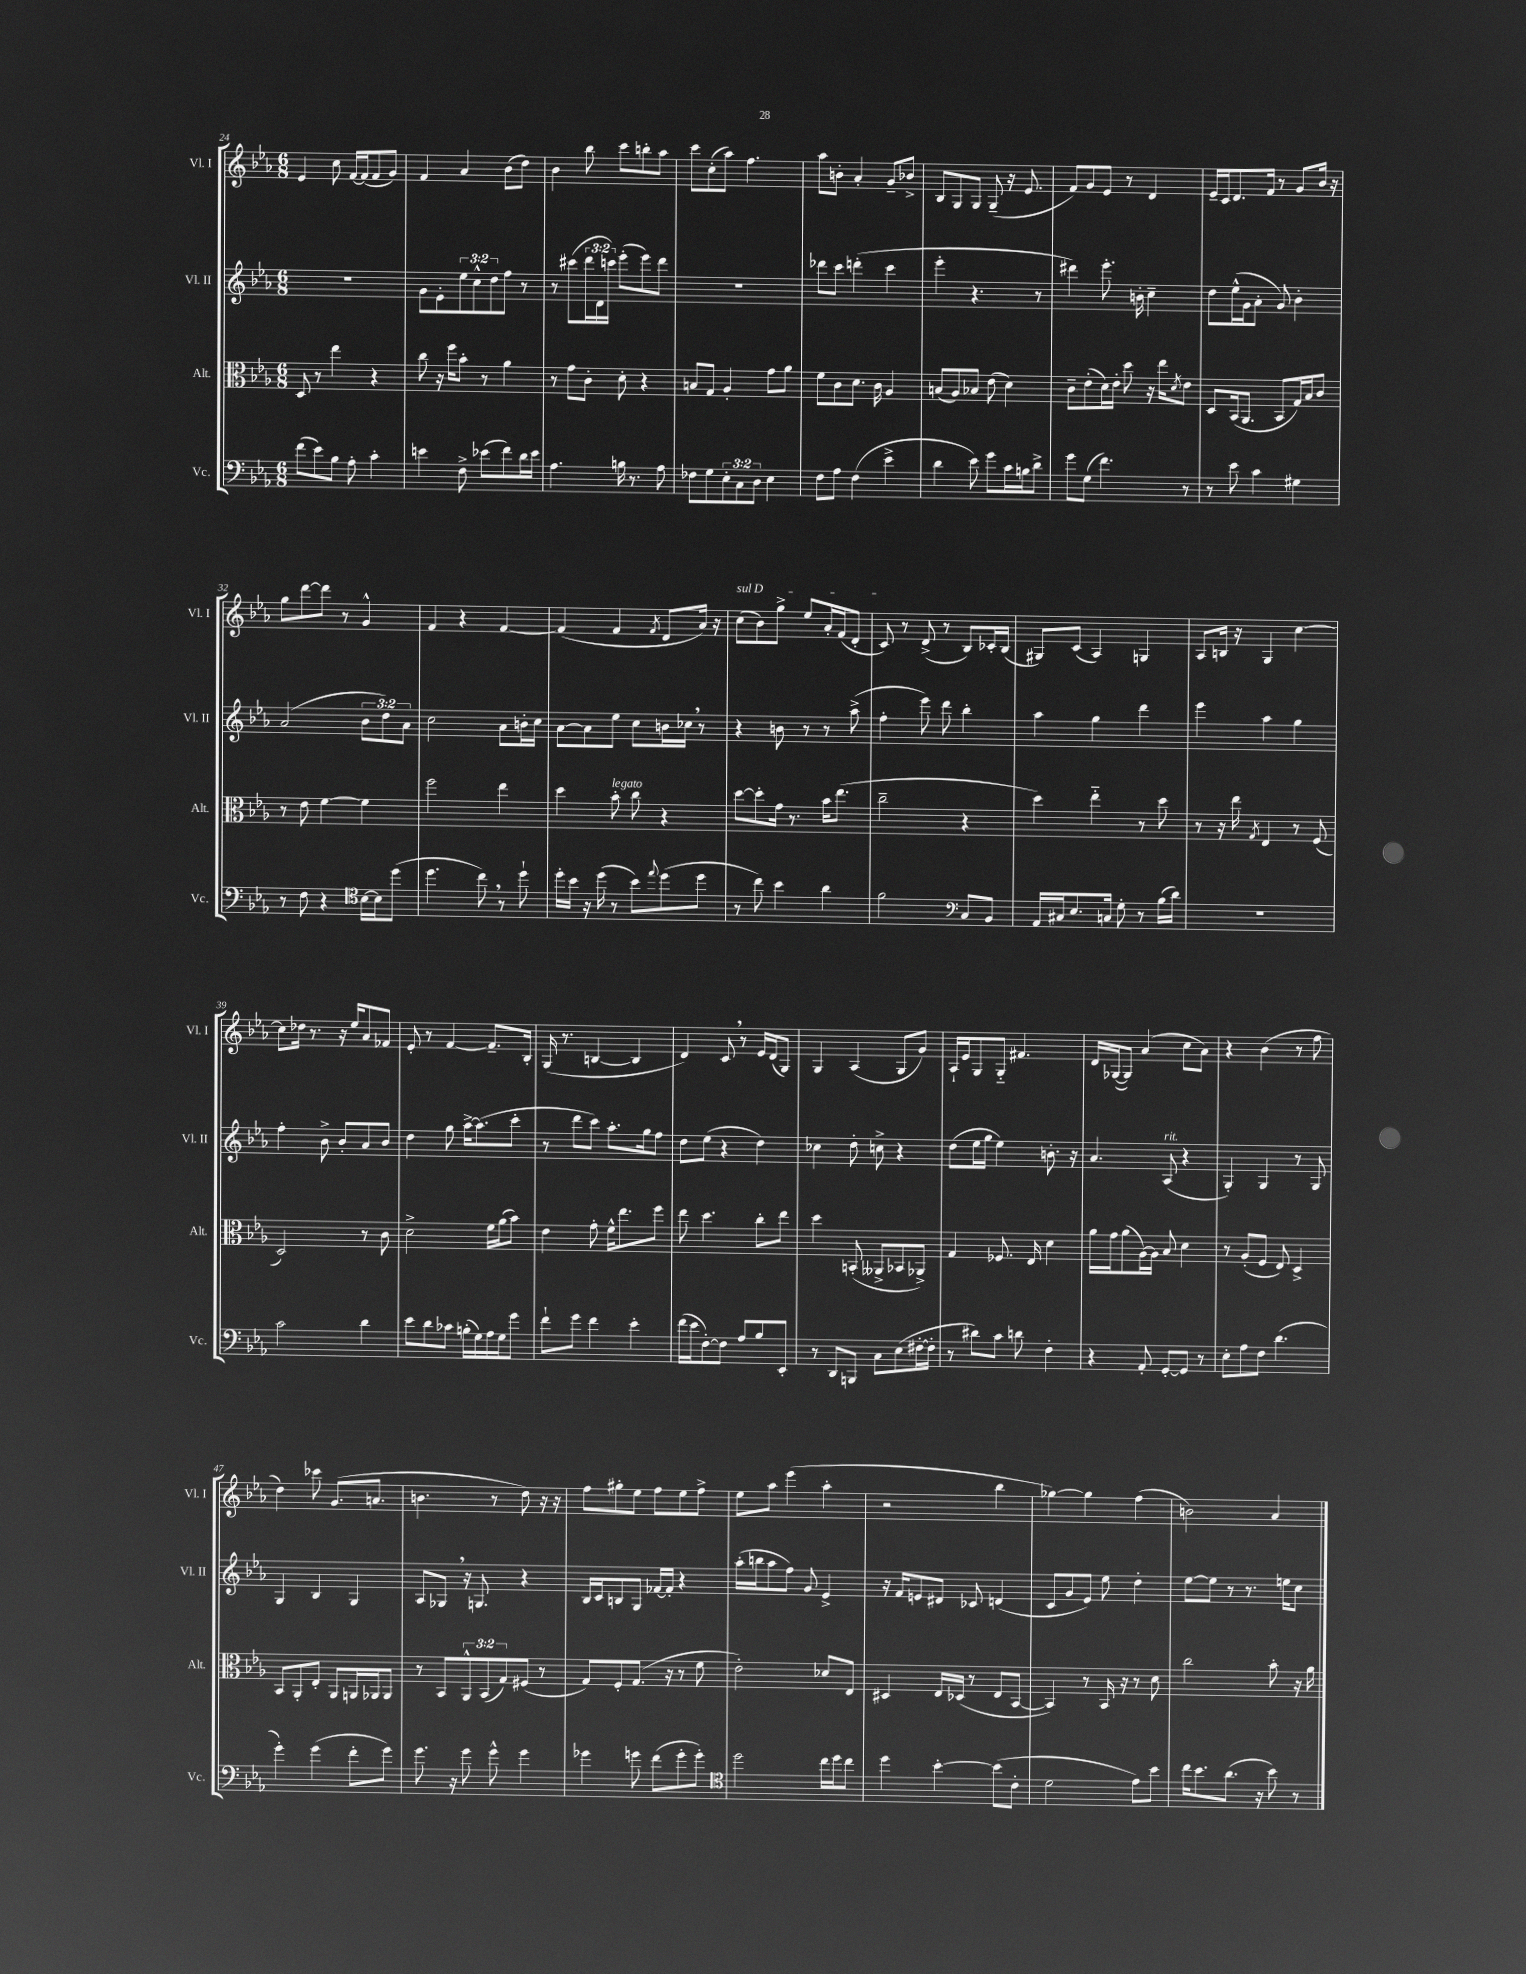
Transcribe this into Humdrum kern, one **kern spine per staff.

**kern	**kern	**kern	**kern
*part4	*part3	*part2	*part1
*staff4	*staff3	*staff2	*staff1
*I"Vc.	*I"Alt.	*I"Vl. II	*I"Vl. I
*I'Vc.	*I'Alt.	*I'Vl. II	*I'Vl. I
*clefF4	*clefC3	*clefG2	*clefG2
*k[b-e-a-]	*k[b-e-a-]	*k[b-e-a-]	*k[b-e-a-]
*M6/8	*M6/8	*M6/8	*M6/8
=24	=24	=24	=24
(8f\L	8D/	2.r	4e-/
8e-\)	8r	.	.
8B-\J	4ee-\	.	8cc\
8A-'\	.	.	[16f/LL
.	.	.	(16f/J]
4c'\	4r	.	8f/
.	.	.	8g/J)
=25	=25	=25	=25
4en\	8cc\	8g\L	4f/
.	16r	8e-'\	.
.	16ff\KL	.	.
8F^\	8b-'\J	12ee-\	4a-/
.	.	12cc^^\	.
(8e-X\L	8r	.	.
.	.	12dd\	.
8f\)	4a-\	8ff\J	(8b-\L
16d\L	.	8r	8dd\J)
16e-\JJ	.	.	.
=26	=26	=26	=26
4.A-\	8r	8r	4b-\
.	8g\L	(8ccc#X\L	.
.	8c'\J	24ddd\L	8bb-\
.	.	24d\	.
.	.	24cccn\JJ)	.
16Bn\	8d'\	(8eee-'\L	8ccc\L
8.r	.	.	.
.	4r	8eee-\)	8bbn'\
8A-\	.	8ddd\J	8aa-\J
=27	=27	=27	=27
8F-X\L	8Bn/L	2.r	8ccc\L
8G\	8G/J	.	(8cc'\
12E-'\	4A-'/	.	8aa-\J)
12C\	.	.	.
.	.	.	4.ff\
12D\J	.	.	.
4E-\	8g\L	.	.
.	8a-\J	.	.
=28	=28	=28	=28
8F\L	8f\L	8ddd-X\L	8aa-\L
8A-\J	8c\	8ccc\J	8bn'\J
(4F\	8.d\J	(4dddn'\	4a-'/
.	16c\	.	.
4e-^\	4A-/	4ccc\	8g~/L
.	.	.	8b-X^/J
=29	=29	=29	=29
4d\	(8Bn/L	4eee-'\	8B-/L
.	8A-/)	.	8G/
8e-\)	8B-X/J	4.r	8G/J
8g\L	(8e-\	.	(8G~/
16c\L	4d\)	.	16r
16Bn\J	.	.	8.e-/
8d^\J	.	8r	.
=30	=30	=30	=30
8g\L	8c~\L	4ddd#X\)	8f/L)
(8G\J	(8e-'\	.	8g/
4.f\)	16d\L)	8.eee-'\	8e-/J
.	16e-'\JJ	.	.
.	8dd\	.	8r
.	.	16bn'\	.
.	16r	4cc~\	4d/
.	16ee-\KL	.	.
.	8qd/	.	.
8r	8e-\J	.	.
=31	=31	=31	=31
8r	8D/L	8dd\L	16e-~/LL
.	.	.	16c/J
8e-\	(16BB-/k	(16ee-^^\L	8.d/
.	8.AA-/J	16g\J	.
4c\	.	8a-'\J	.
.	.	.	16f/Jk
.	8BB-/L	8g/)	8r
4G#X\	16G/L)	4b-'\	8g/L
.	16B-/J	.	.
.	8c/J	.	16b-/Jk
.	.	.	16r
!!LO:LB:g=z
=32	=32	=32	=32
8r	8r	(2a-/	8gg\L
8F\	8e-\	.	[8ddd\
4r	[4f\	.	8ddd\J]
.	.	.	8r
*clefC4	*	*	*
[16B-\LL	4f\]	12b-\L	4g^^/
16B-\J]	.	.	.
.	.	12dd\)	.
(8dd\J	.	.	.
.	.	12a-\J	.
=33	=33	=33	=33
4.dd\	2ff\	2cc\	4f/
.	.	.	4r
8cc,\)	.	.	.
8r	4ee-\	8a-\L	[4f/
8dd`\	.	16bn'\L	.
.	.	16cc\JJ	.
=34	=34	=34	=34
16dd'\LL	4dd\	[8a-\L	(4f/]
16b-\JJ	.	.	.
16r	.	8a-\]	.
(16dd\	.	.	.
!	!LO:TX:a:i:t=legato	!	!
8r	8b-'\	8ee-\J	4f/
8b-\L)	8cc\	8cc\L	.
8qqee-/	.	.	8qf/
(8dd\	4r	16bn\L	8d/L
.	.	16cc-X,\JJ	.
8dd\J	.	8r	16a-/Jk)
.	.	.	16r
=35	=35	=35	=35
!	!	!	!LO:TX:a:i:t=sul D
8r	[8dd\L	4r	(8cc\L
8cc\)	8dd'\]	.	8b-\)
4b-\	16g\Jk	8bn\	8gg^\J
.	8.r	.	.
.	.	8r	8ee-/L
4a-\	16b-\KL	8r	16a-'/L
.	(8.ee-\J	.	(16f/J
.	.	(8aa-^\	8d'/J
=36	=36	=36	=36
2f\	2cc~\	4ff'\	8c/)
.	.	.	8r
.	.	8eee-\)	(8d^/
.	.	8ddd\	8r
*clefF4	*	*	*
8C/L	4r	4bb-'\	8B-/L)
8BB-/J	.	.	16c-X'/L
.	.	.	(16B-/JJ
=37	=37	=37	=37
16AA-/LL	4dd\)	4aa-\	8G#X/L)
16C#X/J	.	.	.
8.E-/	.	.	(8c/J
.	4ee-\	4gg\	4A-/)
16Cn/Jk	.	.	.
8G'\	.	.	.
8r	8r	4ddd\	4Gn/
(16B-\LL	8dd\	.	.
16d\JJ)	.	.	.
=38	=38	=38	=38
2.r	8r	4eee-\	8A-/L
.	16r	.	16Bn/Jk
.	16ee-\	.	16r
.	8qG/	.	.
.	4E-/	4aa-\	4G/
.	8r	4gg\	[4cc\
.	(8F/	.	.
!!LO:LB:g=z
=39	=39	=39	=39
2c\	2D/)	4ff'\	8cc\L]
.	.	.	16dd-X\Jk
.	.	.	8.r
.	.	8b-^\	.
.	.	8b-'/L	16r
.	.	.	16ee-/KL
4d\	8r	8a-/	8a-/
.	8c\	8b-/J	8f-X/J
=40	=40	=40	=40
8e-\L	2d^\	4dd\	8e-'/
8d\	.	.	8r
8c-X\J	.	8gg\	[4f/
(16Bn'\LL	.	[16aa-^\KL	.
16G\)	.	(8.aa-\]	.
16A-\	16f\LL	.	8.f~/L]
16G\J	(16a-\J	.	.
8g\J	8b-\J)	8ccc'\J	.
.	.	.	16B-'/Jk
=41	=41	=41	=41
8f`\L	4e-\	8r	(16G/
.	.	.	8.r
8g\J	.	8ddd\L	.
4f\	8g'\	8ccc\J)	[4Bn/
.	16f^^\KL	8.aa-'\L	.
.	8.ee-\	.	.
4e-'\	.	.	4B/]
.	.	16gg\k	.
.	8ff\J	8ff\J	.
=42	=42	=42	=42
(16f\LL	8ee-\	8dd\L	4d/)
16e-\J	.	.	.
[8F'\)	4.dd\	(8ee-\J	.
8F\J]	.	4r	8c,/
8A-/L	.	.	8r
8B-/	8cc'\L	4dd\)	16e-/LL
.	.	.	(16d/J
8EE-'/J	8ee-\J	.	8G/J)
=43	=43	=43	=43
8r	4dd\	4cc-X\	4G/
8DD/L	.	.	.
8BBBn/J	(8BBn'/	8dd'\	(4A-/
8C\L	8AA--X^/L	8ccn^\	.
(8E-\	8BB-X/	4r	8G/L
[16F#X'\L	8AA-X^/J)	.	8g/J)
16F#'\JJ]	.	.	.
=44	=44	=44	=44
8r	4G/	(8dd\L	16A-`/LL
.	.	.	16e-/J
8d#X\L)	.	16ee-\L	8G/
.	.	16gg\JJ	.
8c\J	8.F-X/	4ee-\)	8G/J
8dn\	.	.	4.f#X/
.	16E-/	.	.
4F'\	4d\	8.bn'\	.
.	.	16r	.
=45	=45	=45	=45
4r	16a-\LL	4.a-/	16d/LL
.	16g\J	.	([16G-X/J
.	(8a-\	.	8G-/J])
8AA-'/	[16A-\L)	.	(4a-/
.	16A-\JJ]	.	.
!	!	!LO:TX:a:i:t=rit.	!
[8GG'/L	8B-/	(8A-/	.
8GG/J]	4d\	4r	8cc\L
8r	.	.	8a-\J)
=46	=46	=46	=46
8E-'\L	8r	4G'/)	4r
8A-\	(8A-'/L	.	.
8F\J	8F/J	4G/	(4b-\
(4.d\	8E-/)	.	.
.	4D^/	8r	8r
.	.	8G/	8ff\
!!LO:LB:g=z
=47	=47	=47	=47
4g'\)	8BB-/L	4G/	4dd\)
.	8AA-'/	.	.
(4g\	8E-'/J	4B-/	8ccc-X\
.	8AA-/L	.	(8.g/L
8f'\L	16AAn/L	4G/	.
.	16AA-X/J	.	8.an/J
8g\J)	8AA-/J	.	.
=48	=48	=48	=48
8.g\	8r	8A-/L	4.bn\
.	8BB-/L	8G-X,/J	.
16r	.	.	.
8g\	12AA-^^/	16r	.
.	.	8.Gn/	.
.	(12BB-/	.	.
8g^^\	.	.	8r
.	12G/)	.	.
4g\	(8F#X/J	4r	8dd\)
.	8r	.	16r
.	.	.	16r
=49	=49	=49	=49
4g-X\	8G/L)	16B-/LL	8ff\L
.	.	16c/J	.
.	8F'/	8Bn/	8gg#X'\
8gn\	(8.G/J	8G/J	8ee-\J
(8f\L	.	[16f-X/LL	8ff\L
.	16r	16f-'/JJ]	.
8g'\	8r	4r	8ee-\
8g'\J)	8f\	.	8ff^\J
=50	=50	=50	=50
*clefC4	*	*	*
2dd\	2e-'\)	(16aa-'\LL	8ee-\L
.	.	16bbn\J	.
.	.	8aa-\	8aa-\J
.	.	8ff\J)	(4eee-\
.	.	8g/	.
16cc\LL	8d-X/L	4e-^/	4aa-'\
16dd\J	.	.	.
8cc\J	8E-/J	.	.
=51	=51	=51	=51
4dd\	4D#X/	16r	2r
.	.	16f/KL	.
.	.	8en/	.
[4b-'\	16E-/LL	8d#X/J	.
.	(16D-X/JJ	.	.
.	8r	8c-X/	.
(8b-\L]	8E-/L	(4dn/	4bb-\
8c'\J	[8BB-/J	.	.
=52	=52	=52	=52
2d\	4BB-/])	8c/L	[4gg-X\)
.	.	8g/	.
.	8r	8e-/J)	4gg-\]
.	16BB-/	8ee-\	.
.	16r	.	.
8e-\L)	8r	4dd'\	(4ff\
8b-\J	8d\	.	.
=53	=53	=53	=53
16cc\KL	2cc\	[8ee-\L	2bn\)
8.b-\	.	.	.
.	.	8ee-\J]	.
(8.a-\J	.	8r	.
.	.	8.r	.
16r	.	.	.
8b-\)	8b-'\	.	4a-/
.	.	16een\KL	.
8r	16r	8cc\J	.
.	16a-\	.	.
==	==	==	==
*-	*-	*-	*-
